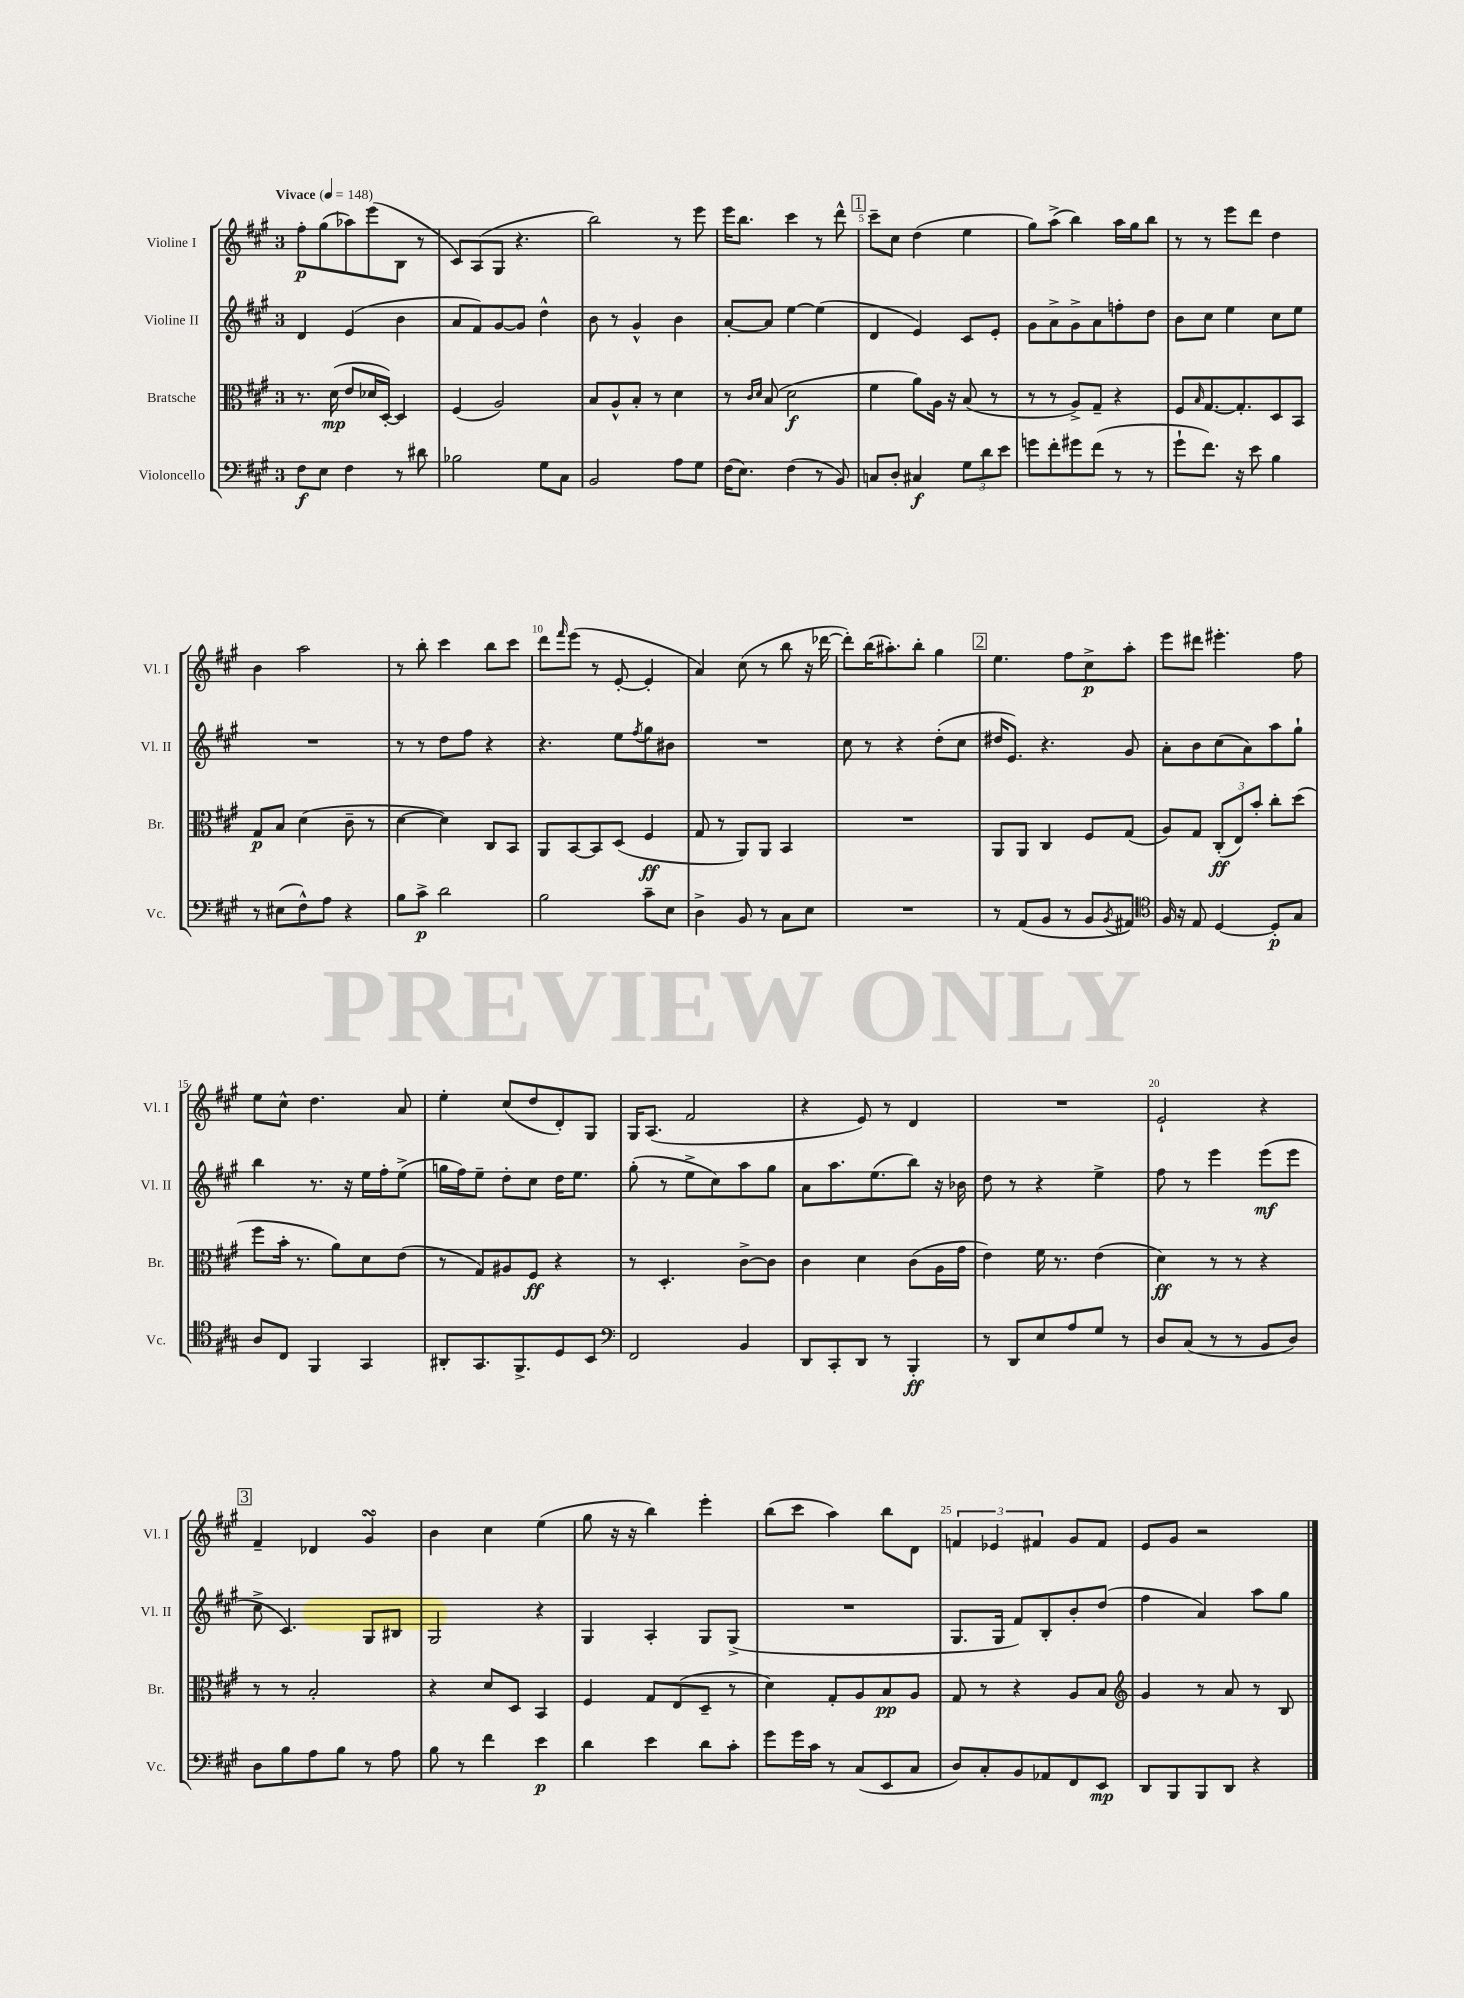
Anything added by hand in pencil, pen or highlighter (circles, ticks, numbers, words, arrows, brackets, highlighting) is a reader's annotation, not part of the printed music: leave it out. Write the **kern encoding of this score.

**kern	**kern	**kern	**kern
*staff4	*staff3	*staff2	*staff1
*clefF4	*clefC3	*clefG2	*clefG2
*k[f#c#g#]	*k[f#c#g#]	*k[f#c#g#]	*k[f#c#g#]
*M3/4	*M3/4	*M3/4	*M3/4
*MM148	*MM148	*MM148	*MM148
8F#	8.r	4d	8ff#'
8E	.	.	(8gg#
.	(16d	.	.
4F#	8e	(4e	8aa-)
.	16d-	.	(8eee
.	[16D')	.	.
8r	4D]	4b	8B
8d#	.	.	8r
=	=	=	=
2B-	(4F#	8a	8c#)
.	.	8f#)	(8A
.	2A)	[8g#	8G#
.	.	8g#]	4.r
8G#	.	4dd^^	.
8C#	.	.	.
=	=	=	=
2BB	8B	8b	2bb)
.	8A^^	8r	.
.	8B'	4g#^^	.
.	8r	.	.
8A	4d	4b	8r
8G#	.	.	8eee
=	=	=	=
(16F#	8r	[8a'	16eee
8.E)	.	.	8.bb
.	16qqc#	.	.
.	16qqd	.	.
.	(8B	8a]	.
(4F#	2d	[4ee	4ccc#
8r	.	(4ee]	8r
8BB)	.	.	8ddd^^
=	=	=	=
8C	4f#	4d	8ccc#~
8D'	.	.	8cc#
4C#	8a)	4e)	(4dd
.	16A	.	.
.	16r	.	.
12G#	(8B	8c#	4ee
12d	.	.	.
.	8r	8e'	.
12e	.	.	.
=	=	=	=
8g	8r	8g#	8gg#)
8f#'	8r	8a^	(8aa^
8g#	8A^)	8g#^	4bb)
(8f#	8G#~	8a	.
8r	4r	8ff'	16aa
.	.	.	16gg#
8r	.	8dd	8bb
=	=	=	=
8g#`	8F#	8b	8r
.	16qqB	.	.
8.f#)	[8.G#	8cc#	8r
.	.	4ee	8eee
16r	8.G#']	.	.
8e	.	.	8ddd
4B	8D	8cc#	4dd
.	8BB	8ee	.
=	=	=	=
8r	8G#	2.r	4b
(8E#	8B	.	.
8F#^^)	(4d	.	2aa
8A	.	.	.
4r	8c#~	.	.
.	8r	.	.
=	=	=	=
8B	[4d	8r	8r
8c#^	.	8r	8bb'
2d	4d])	8dd	4ccc#
.	.	8ff#	.
.	8C#	4r	8bb
.	8BB	.	8ccc#
=	=	=	=
2B	8AA	4.r	8ddd
.	.	.	16qqfff#
.	[8BB	.	(8eee
.	8BB]	.	8r
.	(8D	8ee	[8e'
.	.	8qff#	.
8c#~	4F#	8gg#	4e']
8E	.	8b#	.
=	=	=	=
4D^	8G#	2.r	4a)
.	8r	.	.
8BB	8AA)	.	(8cc#
8r	8AA	.	8r
8C#	4BB	.	8bb
8E	.	.	16r
.	.	.	[16ddd-
=	=	=	=
2.r	2.r	8cc#	8ddd-'])
.	.	8r	(16bb
.	.	.	8.aa#')
.	.	4r	.
.	.	.	8bb'
.	.	(8dd'	4gg#
.	.	8cc#	.
=	=	=	=
8r	8AA	16dd#	4.ee
.	.	8.e)	.
(8AA	8AA	.	.
8BB	4C#	4.r	.
8r	.	.	8ff#
8BB	8F#	.	8cc#^
8qBB	.	.	.
8AA#)	(8G#	8g#	8aa'
=	=	=	=
*clefC4	*	*	*
16F#	8A)	8a'	8eee
16r	.	.	.
8E	8G#	8b	8ddd#
[4D	(12C#'	(8cc#	4.eee#'
.	12E)	.	.
.	.	8a)	.
.	12b'	.	.
8D']	8cc#'	8aa	.
8G#	(8dd	8gg#`	8ff#
=	=	=	=
8A	8ff#	4bb	8ee
8C#	16b'	.	8cc#^^
.	8.r	.	.
4FF#	.	8.r	4.dd
.	8a)	.	.
.	.	16r	.
4GG#	8d	16ee	.
.	.	16ff#'	.
.	(8e	(8ee^	8a
=	=	=	=
8AA#'	8r	16gg	4ee'
.	.	16ff#)	.
8.GG#	8G#)	8ee~	.
.	8A#	8dd'	(8cc#
8.FF#^	.	.	.
.	8F#	8cc#	8dd
8D	4r	16dd	8d')
.	.	8.ee	.
8BB	.	.	8G#
=	=	=	=
*clefF4	*	*	*
2FF#	8r	(8gg#'	16G#
.	.	.	(8.A
.	4.D'	8r	.
.	.	8ee^	2f#
.	.	8cc#)	.
4BB	[8c#^	8aa	.
.	8c#]	8gg#	.
=	=	=	=
8DD	4c#	8a	4r
8CC#'	.	8.aa	.
8DD	4d	.	8e)
.	.	(8.ee	.
8r	.	.	8r
4BBB'	(8c#	8bb)	4d
.	16A	16r	.
.	16g#	16b-	.
=	=	=	=
8r	4e)	8dd	2.r
8DD	.	8r	.
8E	16f#	4r	.
.	8.r	.	.
8A	.	.	.
8G#	(4e	4ee^	.
8r	.	.	.
=	=	=	=
8D	4d)	8ff#	2e`
(8C#	.	8r	.
8r	8r	4eee	.
8r	8r	.	.
8BB	4r	(8eee	4r
8D)	.	8eee	.
=	=	=	=
8D	8r	8cc#^	4f#~
8B	8r	4.c#)	.
8A	2B'	.	4d-
8B	.	.	.
8r	.	8G#	4g#
8A	.	8B#	.
=	=	=	=
8B	4r	2G#	4b
8r	.	.	.
4f#	8d	.	4cc#
.	8D	.	.
4e	4BB	4r	(4ee
=	=	=	=
4d	4F#	4G#	8gg#
.	.	.	16r
.	.	.	16r
4e	8G#	4A'	4bb)
.	(8E	.	.
8d	8D~	8G#	4eee'
8c#'	8r	(8G#^	.
=	=	=	=
8g#	4d)	2.r	(8bb
16g#	.	.	8ccc#
16c#	.	.	.
8r	8G#'	.	4aa)
(8C#	8A	.	.
8EE	8B	.	8bb
8C#	8A	.	8d
=	=	=	=
8D)	8G#	8.G#	6f
8C#'	8r	.	.
.	.	.	6e-
.	.	16G#	.
8BB	4r	8f#)	.
.	.	.	6f#
8AA-	.	8B'	.
8FF#	8A	8b'	8g#
8EE	8B	(8dd	8f#
=	=	=	=
*	*clefG2	*	*
8DD	4g#	4ff#	8e
8BBB	.	.	8g#
8BBB	8r	4a)	2r
8DD	8a	.	.
4r	8r	8aa	.
.	8B	8gg#	.
==	==	==	==
*-	*-	*-	*-
